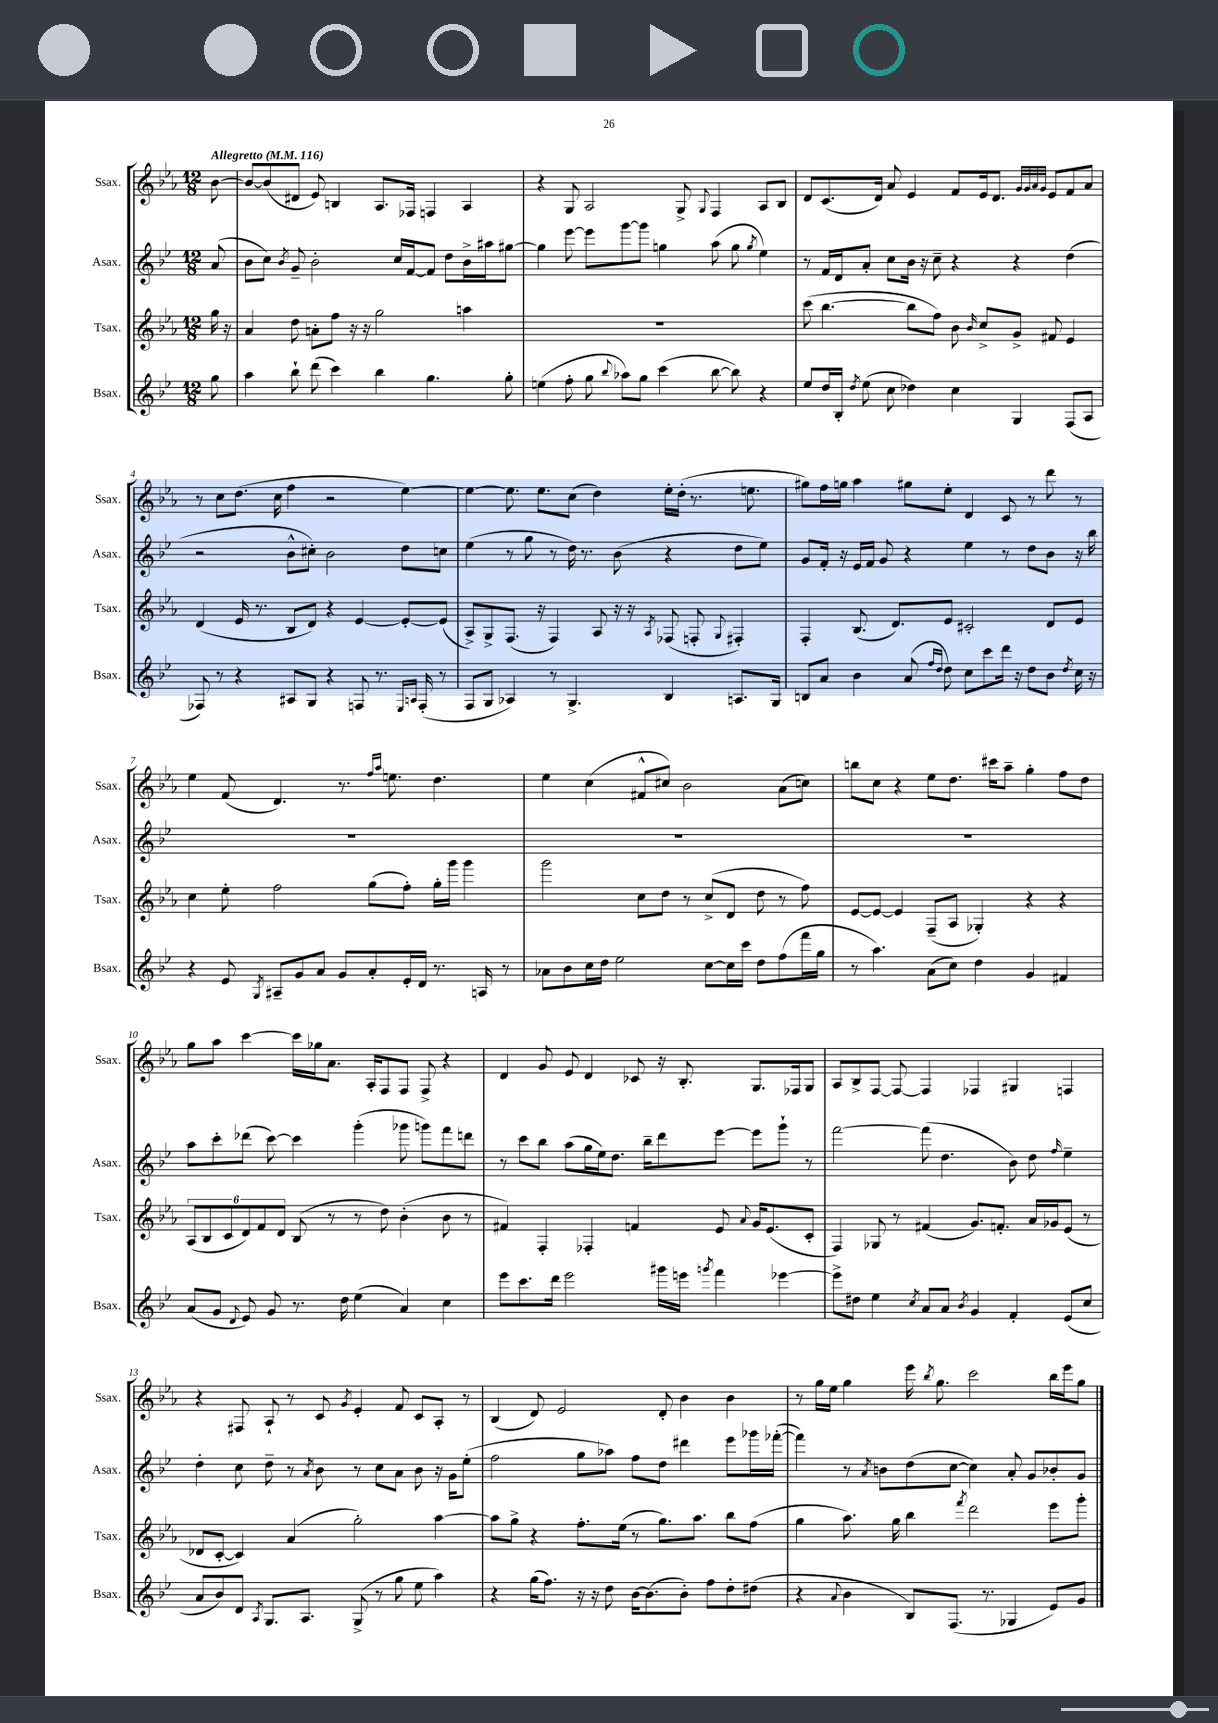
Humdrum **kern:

**kern	**kern	**kern	**kern
*part4	*part3	*part2	*part1
*staff4	*staff3	*staff2	*staff1
*I"Bsax.	*I"Tsax.	*I"Asax.	*I"Ssax.
*I'Bsax.	*I'Tsax.	*I'Asax.	*I'Ssax.
*clefG2	*clefG2	*clefG2	*clefG2
*k[b-e-]	*k[b-e-a-]	*k[b-e-]	*k[b-e-a-]
*M12/8	*M12/8	*M12/8	*M12/8
*MM116	*MM116	*MM116	*MM116
=	=	=	=
!	!	!	!LO:TX:a:B:t=Allegretto
8gg\	16gg\	(8a/	[8b-\
.	16r	.	.
=1	=1	=1	=1
4aa\	4a-/	8b-\L	8b-/L_
.	.	8cc\J)	(8b-/]
.	.	8qb-/	.
8bb-`\	8dd\	8g~/	8d#X/J
(8ddd\	8an'\L	2b-'\	8e-/)
4ccc\)	8ff\J	.	4Bn/
.	16r	.	.
.	16r	.	.
4bb-\	2gg\	.	8.A-/L
.	.	16cc/LL	.
.	.	[16f/J	16F-X/Jk
4.gg\	.	8f/J]	4Fn/
.	.	8dd\L	.
.	4aan\	16b-^\L	4A-/
.	.	16aa#X\J	.
8gg'\	.	[8gg#X\J	.
=2	=2	=2	=2
(4een\	1.r	4gg#\]	4r
8ff'\	.	[8eee-\	8G/
8gg\	.	8eee-\L]	2A-/
8qqbb-/	.	.	.
8aa-X\L)	.	[8ggg\	.
8gg\J	.	8ggg\J]	.
(4ccc\	.	4ggn\	.
.	.	.	8G^/
.	.	.	8qqG/
[8bb-\	.	(8aa\	4F/
8bb-\])	.	8gg\	.
.	.	8qgg/	.
4r	.	4ee-\)	8A-/L
.	.	.	8B-/J
=3	=3	=3	=3
8ee-/L	(8ccc\	8r	8d/L
16dd/L	[4.bb-\	16f/LL	(8.c/
16B-'/JJ	.	16d/J	.
8qdd/	.	.	.
(8ee-\	.	8a'/J	.
.	.	.	16d/Jk)
8cc\	.	8cc\L	8a-/
4dd-X\)	8bb-\L]	16b-\Jk	4e-/
.	.	16r	.
.	8ff\J)	8cc~\	.
4cc\	8b-\	4r	8f/L
.	16qqb-/	.	.
.	8cc^/L	.	16e-/k
.	.	.	8.d/J
4G/	8g^/J	4r	.
.	.	.	32qqg/LLL
.	.	.	32qqg/
.	.	.	32qqa-/
.	.	.	32qqg/JJJ
.	8f#X/	.	8e-/L
(8F/L	4e-/	(4dd\	8f/
8A/J	.	.	8a-/J
!!LO:LB:g=z
=4	=4	=4	=4
8F-X/)	(4d/	2r	8r
8r	.	.	8cc\L
4r	16e-/	.	(8.dd\J
.	8.r	.	.
.	.	.	16cc\
8A#X/L	8B-/L	8b-^^\L	4ff\
8G/J	8d/J)	8cc#X'\J)	.
4r	4r	2b-\	2r
8Fn/	[4e-/	.	.
8.r	.	.	.
.	8e-'/L_	8dd\L	[4ee-\)
16qqE-/LL	.	.	.
16qqAn/JJ	.	.	.
(16F'/	.	.	.
8r	(8e-/J]	8ccn\J	.
=5	=5	=5	=5
8F/L	8A-^/L)	(4ee-\	4ee-\_
8G/J	8G^/	.	.
4A-X/)	(8.F/J	8r	8.ee-\]
.	.	8gg\	.
.	16r	.	8.ee-\L
8r	4F/)	8r	.
4.G^/	.	16dd\)	(8cc\J
.	.	8.r	.
.	8A-/	.	4dd\)
.	16r	(8b-\	.
.	16r	.	.
.	8qA-/	.	.
4B-/	(8F-X/	4r	16ee-'\LL
.	.	.	(16dd'\JJ
.	8Fn'/	.	8.r
.	8qqG/	.	.
8.An/L	4F#X'/)	8dd\L	.
.	.	.	8.een\
.	.	8ee-\J)	.
16G/Jk	.	.	.
=6	=6	=6	=6
8Bn/L	4F'/	8g/L	8gg#X\L)
8a/J	.	16f'/Jk	16ff\L
.	.	16r	16ggn\JJ
4b-\	(8.B-/	16e-/LL	4aa-\
.	.	16f/JJ	.
.	.	8g/	.
.	8.d/L)	.	.
(8a/	.	4r	8gg#X\L
16qqff/LL	.	.	.
16qqdd/JJ	.	.	.
8dd\)	8e-/J	.	8ee-'\J
8cc\L	2c#X'/	4ee-\	4d/
8ccc\	.	.	.
16ddd\Jk	.	8r	8c/
16r	.	.	.
8dd\L	.	8dd\L	8r
8b-\J	8d/L	8b-\J	8ddd\
8qdd/	.	.	.
16cc\	8e-/J	16r	8r
16r	.	16bb-\	.
!!LO:LB:g=z
=7	=7	=7	=7
4r	4cc\	1.r	4ee-\
8e-/	8ee-'\	.	(8f/
8qG/	.	.	.
8A#X~/L	2ff\	.	4.d/)
8g/	.	.	.
8a/J	.	.	.
8g/L	.	.	8.r
8a'/	(8gg\L	.	.
.	.	.	16qqff/LL
.	.	.	16qqaa-/JJ
.	.	.	8.een\
16e-'/L	8ff'\J)	.	.
16d/JJ	.	.	.
8.r	16gg'\LL	.	4.dd\
.	16ggg\JJ	.	.
.	4ggg\	.	.
16An/	.	.	.
8r	.	.	.
=8	=8	=8	=8
8a-X\L	2ggg\	1.r	4ee-\
8b-\	.	.	.
16cc\L	.	.	(4cc\
16dd\JJ	.	.	.
2ee-\	.	.	.
.	8cc\L	.	8f#X^^/L
.	8dd\J	.	8cc#X/J)
.	8r	.	2b-\
[8cc\L	(8cc^/L	.	.
16cc\L]	8d/J	.	.
16ccc\JJ	.	.	.
8dd\L	8dd\	.	.
(8ff\	8r	.	(8a-\L
16fff\L	8ff\)	.	8ccn\J)
16gg\JJ	.	.	.
=9	=9	=9	=9
8r	[8e-/L	1.r	8bbn\L
4.aa\)	8e-/J_	.	8cc\J
.	4e-/]	.	4r
(8a\L	(8F~/L	.	8ee-\L
8cc\J)	8A-/J	.	8.dd\J
4dd\	4G-X'/)	.	.
.	.	.	16ccc#X\KL
.	.	.	8aa-~\J
4g/	4r	.	4gg'\
4f#X/	4r	.	8ff\L
.	.	.	8dd\J
!!LO:LB:g=z
=10	=10	=10	=10
(8a/L	(12A-/L	8aa\L	8gg\L
.	12B-/	.	.
8g/J	.	8ccc'\	8aa-\J
.	12c/	.	.
8qqd/	.	.	.
8e-/)	12d/)	(8ddd-X\J	[4ccc\
.	12f/	.	.
8g/	.	[8ccc\)	.
.	12d/J	.	.
8.r	(8B-/	4ccc\]	16ccc\LL]
.	.	.	16gg-X\J
.	8r	.	8.a-\J
16dd\	.	.	.
(4ee-\	8r	(4ggg'\	.
.	.	.	16A-'/KL
.	8dd\)	.	8F/
4a/)	(4b-'\	8ggg-X\	8F/J
.	.	8gggn\L)	8F^/
4cc\	8b-\	8fff\	4r
.	8r	8dddn\J	.
=11	=11	=11	=11
8eee-\L	4f#X/)	8r	4d/
8.ccc\	.	8ccc\L	.
.	4F'/	8bb-\J	8g/
16ddd\Jk	.	.	.
2eee-\	.	(8aa\L	8e-/
.	4F-X'/	16gg\L	4d/
.	.	16ee-\J)	.
.	.	8.dd\J	.
.	4fn/	.	8c-X/
.	.	16bb-~\KL	.
16ggg#X\LL	.	8ddd\	16r
16eeen\JJ	.	.	8.B-'/
8qgggn/	.	.	.
4fff\	8e-/	[8eee-\J	.
.	8qqa-/	.	.
.	16g/KL	8eee-\L]	8.G/L
.	(8.e-/	.	.
[4eee-X\	.	8ggg`\J	.
.	.	.	16F-X/k
.	8c'/J	8r	8G/J
=12	=12	=12	=12
8eee-^\L]	4F/)	[2fff\	8A-/L
8dd#X\J	.	.	8B-^/
4ee-\	8G-X/	.	[8F/J
.	8r	.	8F/_
8qcc/	.	.	.
8a/L	(4f#X/	(8fff\]	4F/]
8a/J	.	4.dd\	.
8qb-/	.	.	.
4g/	8.g/L)	.	4F-X/
.	8.fn'/J	.	.
4f'/	.	8b-\)	4G#X/
.	16a-/LL	8dd\	.
.	16g-X/J	.	.
.	.	16qqff/	.
(8e-/L	(8e-/J	4ee-~\	4Fn/
8cc/J	8r	.	.
!!LO:LB:g=z
=13	=13	=13	=13
8a/L	8d-X/L	4dd'\	4r
8b-/)	[8c'/J	.	.
8d/J	4c/])	8cc\	8F#X/
8qA/	.	.	.
8.G/L	.	8dd~\	8A-`/
.	(4a-/	8r	8r
8.A/J	.	.	.
.	.	8qa/	.
.	.	8b-\	8c/
.	.	.	8qg/
(8G^/	2gg'\)	8r	4e-'/
8r	.	8cc\L	.
8gg\	.	8a\J	8f/
8ee-\	.	8b-\	8c/L
4aa\)	[4aa-\	16r	8A-'/J
.	.	16g\KL	.
.	.	(8ee-'\J	8r
=14	=14	=14	=14
4r	8aa-\L]	2ff\	(4B-/
.	8gg^\J	.	.
(16gg\KL	4r	.	8d/)
8.ff\J)	.	.	.
.	.	.	2e-/
16r	8.ff'\L	8gg\L	.
16r	.	.	.
8dd\	.	8aa-X\J)	.
.	(16ee-\Jk	.	.
[16b-\KL	8r	8ff\L	.
(8.b-\]	.	.	.
.	8.gg\L)	8dd\J	8d'/
8b-'\J)	.	4ddd#X\	4b-\
.	8.aa-\J	.	.
8ff\L	.	.	.
8dd'\	8bb-\L	8eee-\L	4b-\
(8dd#X\J	(8ff\J	16ggg-X\L	.
.	.	([16fff-X'\JJ	.
=15	=15	=15	=15
4r	4gg\	4fff-\])	8r
.	.	.	16gg\LL
.	.	.	16ee-\JJ
8qqa/	.	.	.
4b-\	8.aa-\)	8r	4gg\
.	.	8qa/	.
.	.	8bn\L	.
.	16gg\	.	.
8B-/L)	4bb-\	(8dd\	16eee-\
.	.	.	8qbb-/
.	.	.	8.gg\
(8.F/J	.	[8cc\J	.
.	8qfff/	.	.
.	2ddd\	4cc\])	2ccc\
8.r	.	.	.
4G-X/	.	8a'/	.
.	.	8g/L	.
8e-/L)	8eee-\L	8b-X'/	16bb-\LL
.	.	.	16eee-\J
8g/J	8ggg'\J	8g/J	8gg\J
==	==	==	==
*-	*-	*-	*-
